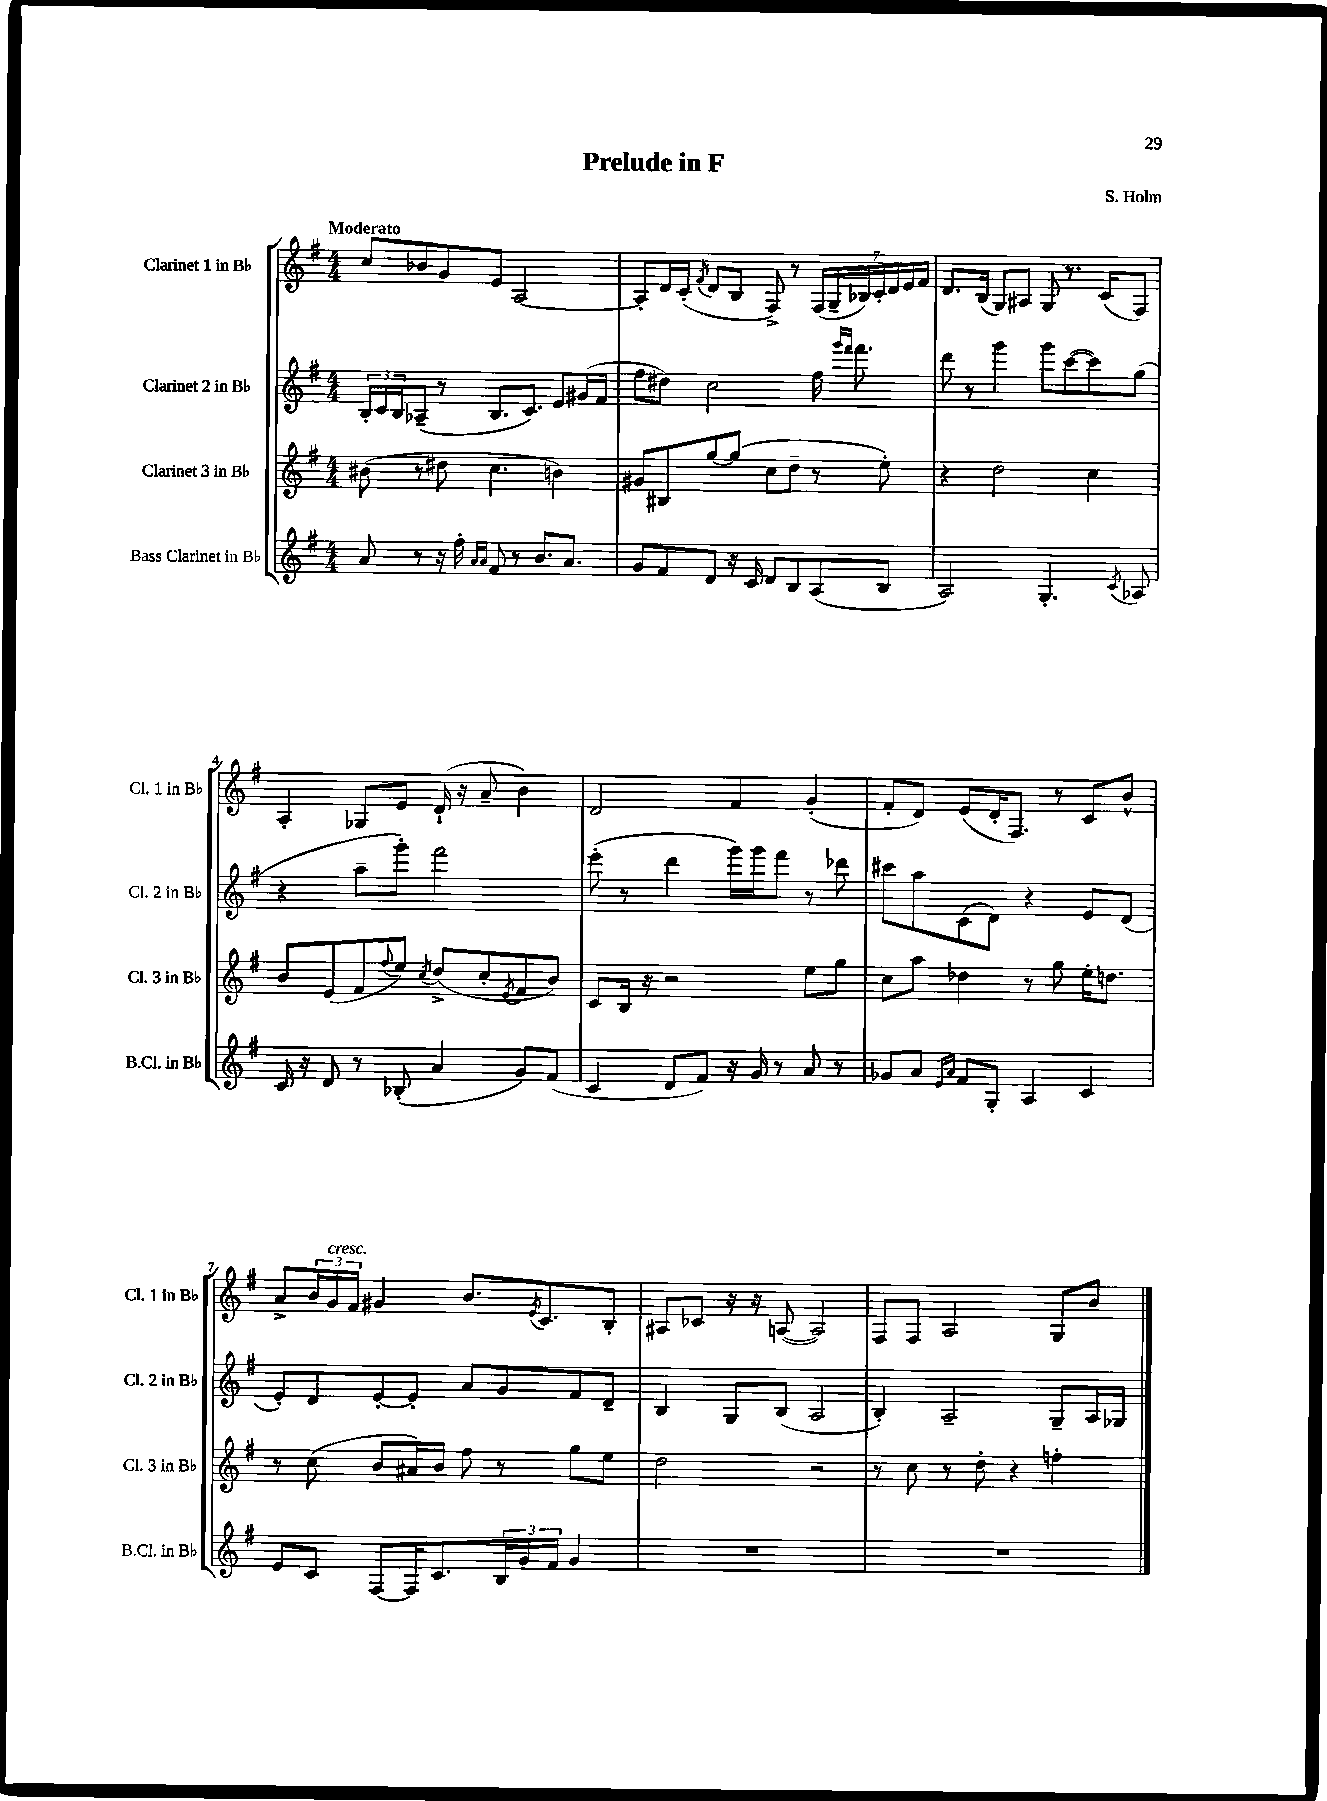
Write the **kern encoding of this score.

**kern	**kern	**kern	**kern
*part4	*part3	*part2	*part1
*staff4	*staff3	*staff2	*staff1
*I"Bass Clarinet in B♭	*I"Clarinet 3 in B♭	*I"Clarinet 2 in B♭	*I"Clarinet 1 in B♭
*I'B.Cl. in B♭	*I'Cl. 3 in B♭	*I'Cl. 2 in B♭	*I'Cl. 1 in B♭
*clefG2	*clefG2	*clefG2	*clefG2
*k[f#]	*k[f#]	*k[f#]	*k[f#]
*M4/4	*M4/4	*M4/4	*M4/4
=1	=1	=1	=1
!	!	!	!LO:TX:a:B:t=Moderato
8a/	(8b#X\	24B'/LL	8cc/L
.	.	24c/	.
.	.	24B/J	.
8r	8r	(8A-X~/J	8b-X/
16r	8dd#X\	8r	8g/
16ff#'\	.	.	.
16qqa/LL	.	.	.
16qqa/JJ	.	.	.
8f#/	4.cc\	8.B/L	8e/J
8r	.	.	[2A/
.	.	8.c/J)	.
8.b/L	.	.	.
.	4bn\)	8e/L	.
8.a/J	.	.	.
.	.	(16g#X/L	.
.	.	16f#/JJ	.
=2	=2	=2	=2
8g/L	8g#X/L	8ff#\L	8A'/L]
8f#/	8B#X/	8dd#X\J)	16d/L
.	.	.	(16c'/JJ
.	.	.	8qf#/
8d/J	[8gg/	2cc\	8d/L
16r	(8gg/J]	.	8B/J
16c/	.	.	.
8d/L	8cc\L	.	8F#^/)
8B/	8dd~\J	.	8r
(8A/	8r	16ff#\	(28F#/LL
.	.	.	28G~/
.	.	16qqggg/LL	.
.	.	16qqfff#/JJ	.
.	.	8.fff#\	.
.	.	.	28B-X/)
.	.	.	28c'/
8B/J	8ee'\)	.	.
.	.	.	28d/
.	.	.	28e/
.	.	.	28f#/JJ
=3	=3	=3	=3
2A/)	4r	8ddd\	8.d/L
.	.	8r	.
.	.	.	(16B/Jk
.	2dd\	4ggg\	8G/L)
.	.	.	8A#X/J
4.G'/	.	8ggg\L	8G/
.	.	([8ccc\	8.r
.	4cc\	8ccc\])	.
.	.	.	(16c/KL
8qc/	.	.	.
8A-X/	.	(8gg\J	8F#/J)
!!LO:LB:g=z
=4	=4	=4	=4
16c/	8b/L	4r	4A'/
16r	.	.	.
8d/	(8e/	.	.
8r	8f#/	8aa~\L	8G-X/L
.	8qqff#/	.	.
(8B-X'/	8ee/J)	8ggg'\J)	8e/J
.	8qcc/	.	.
4a/	(8dd^/L	2fff#\	(16d`/
.	.	.	16r
.	8cc'/	.	8a~/
.	8qe/	.	.
8g/L)	8f#/	.	4b\)
(8f#/J	8b/J)	.	.
=5	=5	=5	=5
4c/	8c/L	(8eee'\	2d/
.	16B/Jk	8r	.
.	16r	.	.
8d/L	2r	4ddd\	.
8f#/J)	.	.	.
16r	.	16ggg\LL)	4f#/
16g/	.	16ggg\J	.
8r	.	8fff#\J	.
8a/	8ee\L	8r	(4g'/
8r	8gg\J	8ddd-X\	.
=6	=6	=6	=6
8g-X/L	8cc\L	8ccc#X\L	8f#'/L
8a/J	8aa\J	8aa\	8d/J)
16qqe/LL	.	.	.
16qqa/JJ	.	.	.
8f#/L	4dd-X\	(8c\	(8e/L
8G'/J	.	8d\J)	16d'/K
.	.	.	8.F#/J)
4A/	8r	4r	.
.	8gg\	.	8r
4c/	16ee'\KL	8e/L	8c/L
.	8.ddn\J	.	.
.	.	(8d/J	8b^^/J
!!LO:LB:g=z
=7	=7	=7	=7
8e/L	8r	8e'/L)	8a^/L
8c/J	(8cc\	8d/	24b/L
!	!	!	!LO:TX:a:i:t=cresc.
.	.	.	24g/
.	.	.	24f#/JJ
[8F#/L	8b/L	[8e'/	4g#X/
16F#/K]	16a#X/L)	8e'/J]	.
8.c/	16b/JJ	.	.
.	8ff#\	8a/L	8.b/L
24B/L	8r	8g/	.
24g/	.	.	.
.	.	.	8qe/
.	.	.	8.c/
24f#/JJ	.	.	.
4g/	8gg\L	8f#/	.
.	8ee\J	8d~/J	8B'/J
=8	=8	=8	=8
1r	2dd\	4B/	8A#X/L
.	.	.	8c-X/J
.	.	8G/L	16r
.	.	.	16r
.	.	(8B/J	([8An/
.	2r	2A/	2A/])
=9	=9	=9	=9
1r	8r	4B'/)	8F#/L
.	8cc\	.	8F#/J
.	8r	2A~/	2A/
.	8dd'\	.	.
.	4r	.	.
.	4ffn'\	8G~/L	8G/L
.	.	16A/L	8b/J
.	.	16G-X/JJ	.
==	==	==	==
*-	*-	*-	*-
